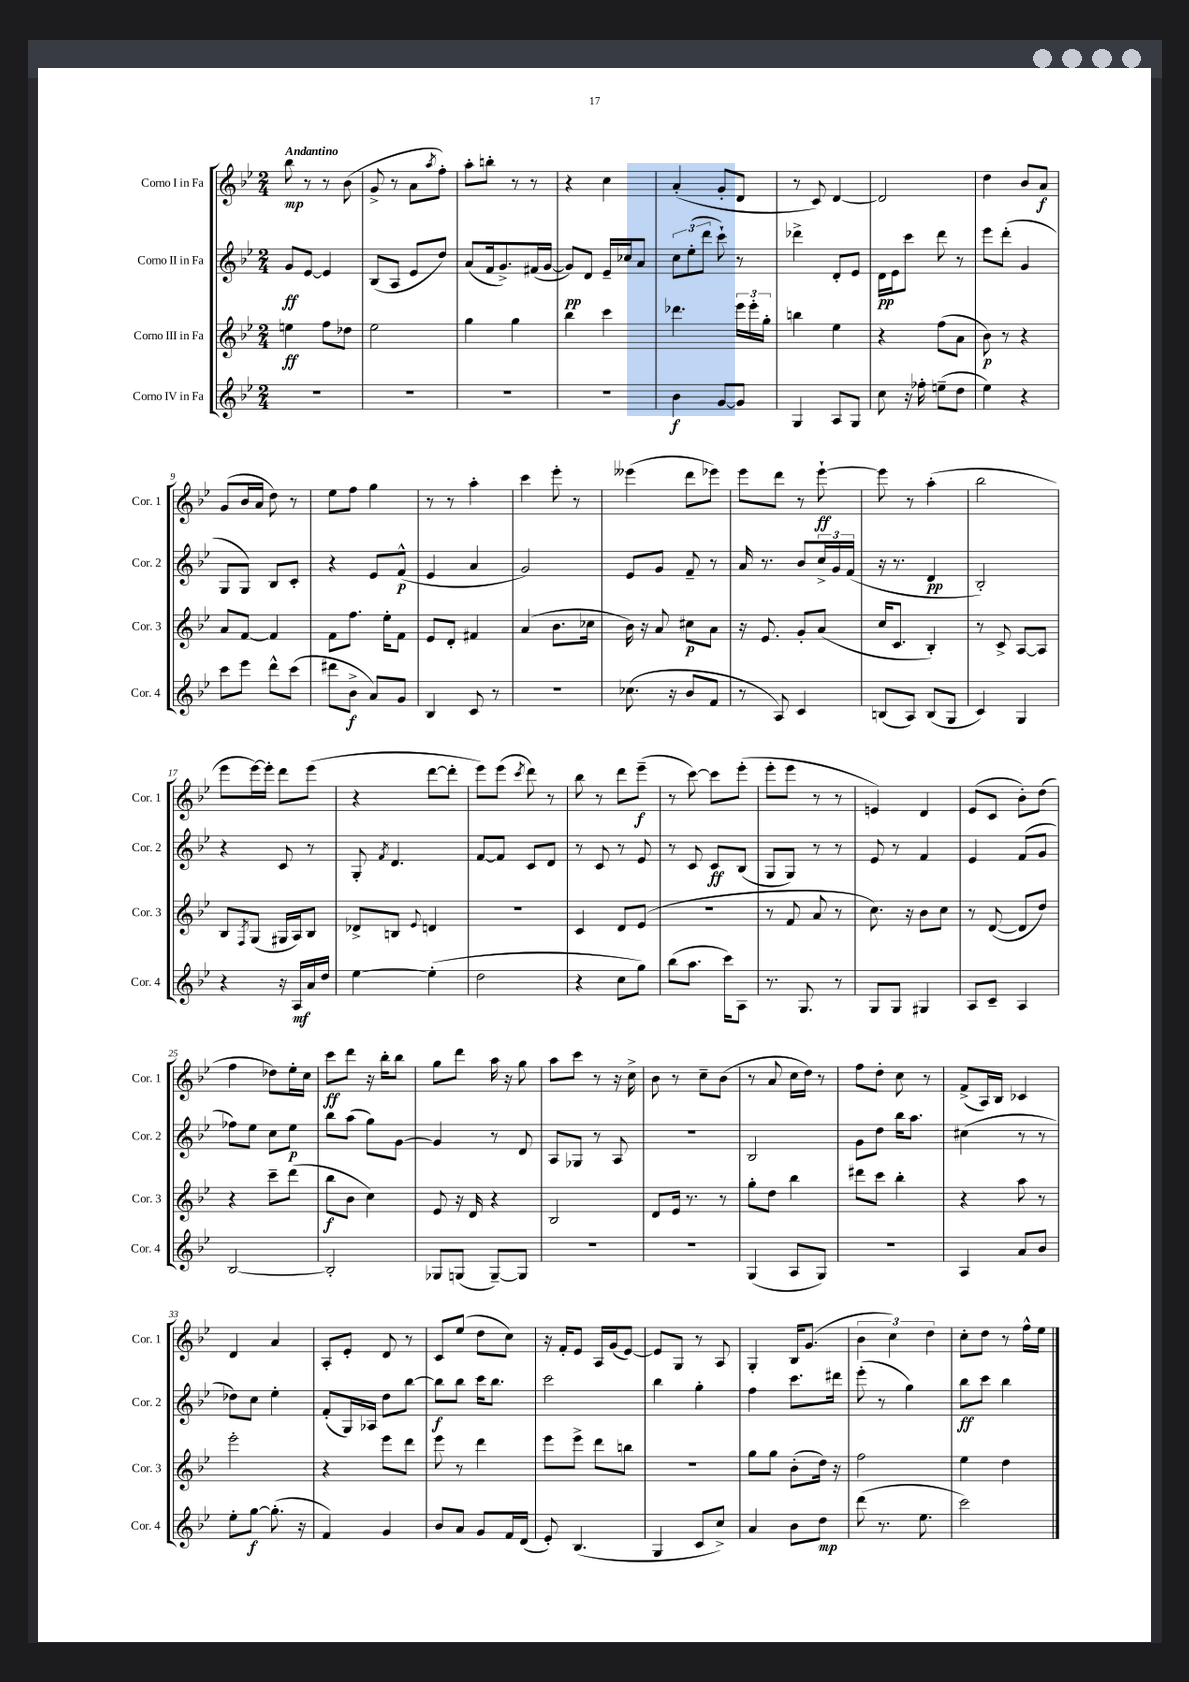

**kern	**dynam	**kern	**dynam	**kern	**dynam	**kern	**dynam
*part4	*part4	*part3	*part3	*part2	*part2	*part1	*part1
*staff4	*staff4	*staff3	*staff3	*staff2	*staff2	*staff1	*staff1
*I"Corno IV in Fa	*	*I"Corno III in Fa	*	*I"Corno II in Fa	*	*I"Corno I in Fa	*
*I'Cor. 4	*	*I'Cor. 3	*	*I'Cor. 2	*	*I'Cor. 1	*
*clefG2	*	*clefG2	*	*clefG2	*	*clefG2	*
*k[b-e-]	*	*k[b-e-]	*	*k[b-e-]	*	*k[b-e-]	*
*M2/4	*	*M2/4	*	*M2/4	*	*M2/4	*
=1	=1	=1	=1	=1	=1	=1	=1
!	!	!	!	!	!	!LO:TX:a:B:t=Andantino	!
2r	.	4een\	ff	8g/L	ff	8bb-\	mp
.	.	.	.	[8e-/J	.	8r	.
.	.	8ff\L	.	4e-/]	.	8r	.
.	.	8dd-X\J	.	.	.	(8b-\	.
=2	=2	=2	=2	=2	=2	=2	=2
2r	.	2ee-\	.	(8B-/L	.	8g^/	.
.	.	.	.	8A/J	.	8r	.
.	.	.	.	8e-/L	.	8a\L	.
.	.	.	.	.	.	8qaa/	.
.	.	.	.	8dd/J)	.	8ff'\J)	.
=3	=3	=3	=3	=3	=3	=3	=3
2r	.	4gg\	.	(8a/L	.	8aa'\L	.
.	.	.	.	16f/k	.	8bbn'\J	.
.	.	.	.	8.g^/)	.	.	.
.	.	4gg\	.	.	.	8r	.
.	.	.	.	(16f#X/L	.	8r	.
.	.	.	.	[16g/JJ	.	.	.
=4	=4	=4	=4	=4	=4	=4	=4
2r	.	4bb-\	.	8g/L])	pp	4r	.
.	.	.	.	8d/J	.	.	.
.	.	4ccc\	.	16e-~/LL	.	4cc\	.
.	.	.	.	16cc-X/J	.	.	.
.	.	.	.	8a/J	.	.	.
=5	=5	=5	=5	=5	=5	=5	=5
4b-\	f	4.ddd-X\	.	12cc\L	.	(4a'/	.
.	.	.	.	(12ee-'\	.	.	.
.	.	.	.	12ddd\J	.	.	.
[8g/L	.	.	.	8ccc`\)	.	8g'/L	.
8g/J]	.	24eee-\LL	.	8r	.	8d/J	.
.	.	24eee-'\	.	.	.	.	.
.	.	24gg'\JJ	.	.	.	.	.
=6	=6	=6	=6	=6	=6	=6	=6
4G/	.	4bbn\	.	4ddd-X^\	.	8r	.
.	.	.	.	.	.	8c/)	.
8A/L	.	4ee-\	.	8d'/L	.	[4d/	.
8G/J	.	.	.	8e-/J	.	.	.
=7	=7	=7	=7	=7	=7	=7	=7
8cc\	.	4r	.	16d\LL	pp	2d/]	.
.	.	.	.	16e-\J	.	.	.
16r	.	.	.	8ccc\J	.	.	.
16ff-X'\	.	.	.	.	.	.	.
(8een~\L	.	(8ff\L	.	8ddd\	.	.	.
8dd\J	.	8a\J	.	8r	.	.	.
=8	=8	=8	=8	=8	=8	=8	=8
4ee-\)	.	8b-\)	p	8eee-\L	.	4dd\	.
.	.	8r	.	(8ddd'\J	.	.	.
4r	.	4r	.	4g/	.	8b-/L	.
.	.	.	.	.	.	8a/J	f
!!LO:LB:g=z
=9	=9	=9	=9	=9	=9	=9	=9
8ccc\L	.	8a/L	.	8G/L	.	(8g/L	.
8eee-\J	.	[8f/J	.	8G/J)	.	16b-/L	.
.	.	.	.	.	.	16a/JJ	.
8ddd^^\L	.	4f/]	.	8B-/L	.	8dd\)	.
(8ccc\J	.	.	.	8c'/J	.	8r	.
=10	=10	=10	=10	=10	=10	=10	=10
8ddd#X\L	.	8f\L	.	4r	.	8ee-\L	.
8b-^\J	f	8.ff\J	.	.	.	8ff\J	.
8a/L)	.	.	.	8e-/L	.	4gg\	.
.	.	16ee-'\KL	.	.	.	.	.
8g/J	.	8f\J	.	(8f^^/J	p	.	.
=11	=11	=11	=11	=11	=11	=11	=11
4B-/	.	8e-/L	.	4e-/	.	8r	.
.	.	8d'/J	.	.	.	8r	.
8c/	.	4f#X/	.	4a/	.	4aa'\	.
8r	.	.	.	.	.	.	.
=12	=12	=12	=12	=12	=12	=12	=12
2r	.	(4a/	.	2g/)	.	4ccc\	.
.	.	8.b-\L	.	.	.	8eee-'\	.
.	.	.	.	.	.	8r	.
.	.	16cc-X\Jk	.	.	.	.	.
=13	=13	=13	=13	=13	=13	=13	=13
(8.cc-X\	.	16b-\)	.	8e-/L	.	(4eee--X\	.
.	.	16r	.	.	.	.	.
.	.	8a/	.	8g/J	.	.	.
16r	.	.	.	.	.	.	.
8b-/L	.	8cc#X\L	p	8f~/	.	8ddd\L	.
8f/J	.	8a\J	.	8r	.	8eee-X\J)	.
=14	=14	=14	=14	=14	=14	=14	=14
8r	.	16r	.	16a/	.	8eee-\L	.
.	.	8.e-/	.	8.r	.	.	.
8A/)	.	.	.	.	.	8ddd\J	.
4c/	.	8g'/L	.	8b-/L	.	8r	.
.	.	(8a/J	.	24cc^/L	.	[8eee-`\	ff
.	.	.	.	24g/	.	.	.
.	.	.	.	(24f/JJ	.	.	.
=15	=15	=15	=15	=15	=15	=15	=15
(8Bn/L	.	16cc/KL	.	16r	.	8eee-\]	.
.	.	8.c/J	.	8.r	.	.	.
8A/J)	.	.	.	.	.	8r	.
(8B/L	.	4B-'/)	.	4d/	pp	(4aa'\	.
8G/J	.	.	.	.	.	.	.
=16	=16	=16	=16	=16	=16	=16	=16
4c/)	.	8r	.	2B-'/)	.	2bb-\	.
.	.	8c^/	.	.	.	.	.
4G/	.	[8A/L	.	.	.	.	.
.	.	8A/J]	.	.	.	.	.
!!LO:LB:g=z
=17	=17	=17	=17	=17	=17	=17	=17
4r	.	8B-/L	.	4r	.	8eee-\L	.
.	.	8qF/	.	.	.	.	.
.	.	(8G/J	.	.	.	[16eee-\L)	.
.	.	.	.	.	.	16eee-'\JJ]	.
16r	.	16G#X/LL	.	8c/	.	8ddd\L	.
16A/LL	mf	16A/J)	.	.	.	.	.
16a/	.	8B-/J	.	8r	.	(8eee-\J	.
16dd/JJ	.	.	.	.	.	.	.
=18	=18	=18	=18	=18	=18	=18	=18
[4ee-\	.	8d-X^/L	.	8G'/	.	4r	.
.	.	.	.	8qf/	.	.	.
.	.	8Bn/J	.	4.d/	.	.	.
.	.	8qqe-/	.	.	.	.	.
(4ee-'\]	.	4dn/	.	.	.	[8ddd\L	.
.	.	.	.	.	.	8ddd'\J]	.
=19	=19	=19	=19	=19	=19	=19	=19
2dd\	.	2r	.	[8f/L	.	8eee-\L)	.
.	.	.	.	8f/J]	.	(8eee-\J	.
.	.	.	.	.	.	8qccc/	.
.	.	.	.	8c/L	.	8ddd\)	.
.	.	.	.	8d/J	.	8r	.
=20	=20	=20	=20	=20	=20	=20	=20
4r	.	4c/	.	8r	.	8bb-\	.
.	.	.	.	8c/	.	8r	.
8cc\L	.	8d/L	.	8r	.	8ddd\L	.
8gg\J)	.	(8e-/J	.	8e-/	.	(8eee-~\J	f
=21	=21	=21	=21	=21	=21	=21	=21
(8bb-\L	.	2r	.	8r	.	8r	.
8.aa\J	.	.	.	8c/	.	[8ccc\)	.
.	.	.	.	8c/L	ff	8ccc\L]	.
16ccc\KL)	.	.	.	.	.	.	.
8A\J	.	.	.	(8B-/J	.	(8eee-'\J	.
=22	=22	=22	=22	=22	=22	=22	=22
8.r	.	8r	.	8G/L	.	8eee-'\L	.
.	.	8f/	.	8G/J)	.	8eee-\J	.
8.G/	.	.	.	.	.	.	.
.	.	8a/	.	8r	.	8r	.
8r	.	8r	.	8r	.	8r	.
=23	=23	=23	=23	=23	=23	=23	=23
8G/L	.	8.cc\)	.	8e-/	.	4en/)	.
8G/J	.	.	.	8r	.	.	.
.	.	16r	.	.	.	.	.
4G#X/	.	8b-\L	.	4f/	.	4d/	.
.	.	8cc\J	.	.	.	.	.
=24	=24	=24	=24	=24	=24	=24	=24
8A/L	.	8r	.	4e-/	.	(8e-/L	.
8c~/J	.	([8d/	.	.	.	8c/J	.
4A/	.	8d/L]	.	(8f/L	.	8b-'\L)	.
.	.	8dd/J)	.	8g/J	.	(8dd\J	.
!!LO:LB:g=z
=25	=25	=25	=25	=25	=25	=25	=25
[2B-/	.	4r	.	8ff-X\L)	.	4ff\	.
.	.	.	.	8ee-\J	.	.	.
.	.	8ccc~\L	.	8cc\L	.	8dd-X\L)	.
.	.	(8ddd\J	.	8ee-\J	p	16ee-'\L	.
.	.	.	.	.	.	16cc\JJ	.
=26	=26	=26	=26	=26	=26	=26	=26
2B-'/]	.	8bb-\L	f	8bb-\L	.	8ccc\L	ff
.	.	8b-\J	.	(8aa\J	.	8ddd\J	.
.	.	4cc\)	.	8gg\L)	.	16r	.
.	.	.	.	.	.	16bb-'\KL	.
.	.	.	.	[8g\J	.	8bb-\J	.
=27	=27	=27	=27	=27	=27	=27	=27
8G-X/L	.	8e-/	.	4g/]	.	8gg\L	.
(8Gn/J	.	16r	.	.	.	8ddd\J	.
.	.	16d/	.	.	.	.	.
[8G~/L)	.	4r	.	8r	.	16aa\	.
.	.	.	.	.	.	16r	.
8G/J]	.	.	.	8d/	.	8gg\	.
=28	=28	=28	=28	=28	=28	=28	=28
2r	.	2B-/	.	8A/L	.	8aa\L	.
.	.	.	.	8G-X/J	.	8ccc\J	.
.	.	.	.	8r	.	8r	.
.	.	.	.	8A/	.	16r	.
.	.	.	.	.	.	16cc^\	.
=29	=29	=29	=29	=29	=29	=29	=29
2r	.	8d/L	.	2r	.	8b-\	.
.	.	16e-/Jk	.	.	.	8r	.
.	.	8.r	.	.	.	.	.
.	.	.	.	.	.	8cc~\L	.
.	.	8r	.	.	.	(8b-\J	.
=30	=30	=30	=30	=30	=30	=30	=30
(4G/	.	8gg'\L	.	2B-/	.	8r	.
.	.	8dd\J	.	.	.	8a/	.
8A/L	.	4bb-\	.	.	.	16cc\LL	.
.	.	.	.	.	.	16dd\JJ)	.
8G/J)	.	.	.	.	.	8r	.
=31	=31	=31	=31	=31	=31	=31	=31
2r	.	8ddd#X\L	.	8g\L	.	8ff\L	.
.	.	8ccc\J	.	8dd\J	.	8dd'\J	.
.	.	4bb-'\	.	16bb-\KL	.	8cc\	.
.	.	.	.	8.aa\J	.	.	.
.	.	.	.	.	.	8r	.
=32	=32	=32	=32	=32	=32	=32	=32
4A/	.	4r	.	(4cc#X\	.	(8f^/L	.
.	.	.	.	.	.	16A/L)	.
.	.	.	.	.	.	16B-/JJ	.
8a/L	.	8aa\	.	8r	.	4c-X/	.
8b-/J	.	8r	.	8r	.	.	.
!!LO:LB:g=z
=33	=33	=33	=33	=33	=33	=33	=33
8ee-'\L	.	2eee-'\	.	8dd-X\L)	.	4d/	.
[8gg\J	f	.	.	8cc\J	.	.	.
(8.gg'\]	.	.	.	4ee-'\	.	4a/	.
16r	.	.	.	.	.	.	.
=34	=34	=34	=34	=34	=34	=34	=34
4f/)	.	4r	.	(8f'/L	.	8A'/L	.
.	.	.	.	16G/L)	.	8e-'/J	.
.	.	.	.	16A-X/JJ	.	.	.
4g/	.	8eee-\L	.	8dd\L	.	8d/	.
.	.	8ddd\J	.	[8bb-\J	.	8r	.
=35	=35	=35	=35	=35	=35	=35	=35
8b-/L	.	8eee-\	.	8bb-\L]	f	8c/L	.
8a/J	.	8r	.	8bb-\J	.	(8ee-/J	.
8g/L	.	4ddd\	.	16ccc\KL	.	8dd\L	.
.	.	.	.	8.bb-\J	.	.	.
16f/L	.	.	.	.	.	8cc\J)	.
(16d/JJ	.	.	.	.	.	.	.
=36	=36	=36	=36	=36	=36	=36	=36
8e-'/)	.	8eee-\L	.	2ccc\	.	16r	.
.	.	.	.	.	.	16f'/KL	.
(4.B-/	.	8eee-^\J	.	.	.	8e-/J	.
.	.	8ddd\L	.	.	.	16A/LL	.
.	.	.	.	.	.	(16g/J	.
.	.	8bbn\J	.	.	.	[8e-/J)	.
=37	=37	=37	=37	=37	=37	=37	=37
4G/	.	2r	.	4bb-\	.	8e-/L]	.
.	.	.	.	.	.	8G/J	.
8c/L	.	.	.	4gg'\	.	8r	.
8cc^/J)	.	.	.	.	.	8A/	.
=38	=38	=38	=38	=38	=38	=38	=38
4a/	.	8gg\L	.	4ff\	.	4G'/	.
.	.	8gg\J	.	.	.	.	.
8b-\L	.	(8b-'\L	.	8.ccc\L	.	16B-/KL	.
.	.	.	.	.	.	(8.g/J	.
8dd\J	mp	16dd\Jk)	.	.	.	.	.
.	.	16r	.	16ddd#X\Jk	.	.	.
=39	=39	=39	=39	=39	=39	=39	=39
(8ddd\	.	2ff\	.	(8eee-'\	.	6b-\	.
8.r	.	.	.	8r	.	.	.
.	.	.	.	.	.	6cc\)	.
.	.	.	.	4gg\)	.	.	.
8.ee-\	.	.	.	.	.	.	.
.	.	.	.	.	.	6dd\	.
=40	=40	=40	=40	=40	=40	=40	=40
2ccc\)	.	4ee-\	.	8bb-\L	ff	8cc'\L	.
.	.	.	.	8ccc\J	.	8dd\J	.
.	.	4dd\	.	4bb-\	.	8r	.
.	.	.	.	.	.	16ff^^\LL	.
.	.	.	.	.	.	16ee-\JJ	.
==	==	==	==	==	==	==	==
*-	*-	*-	*-	*-	*-	*-	*-
